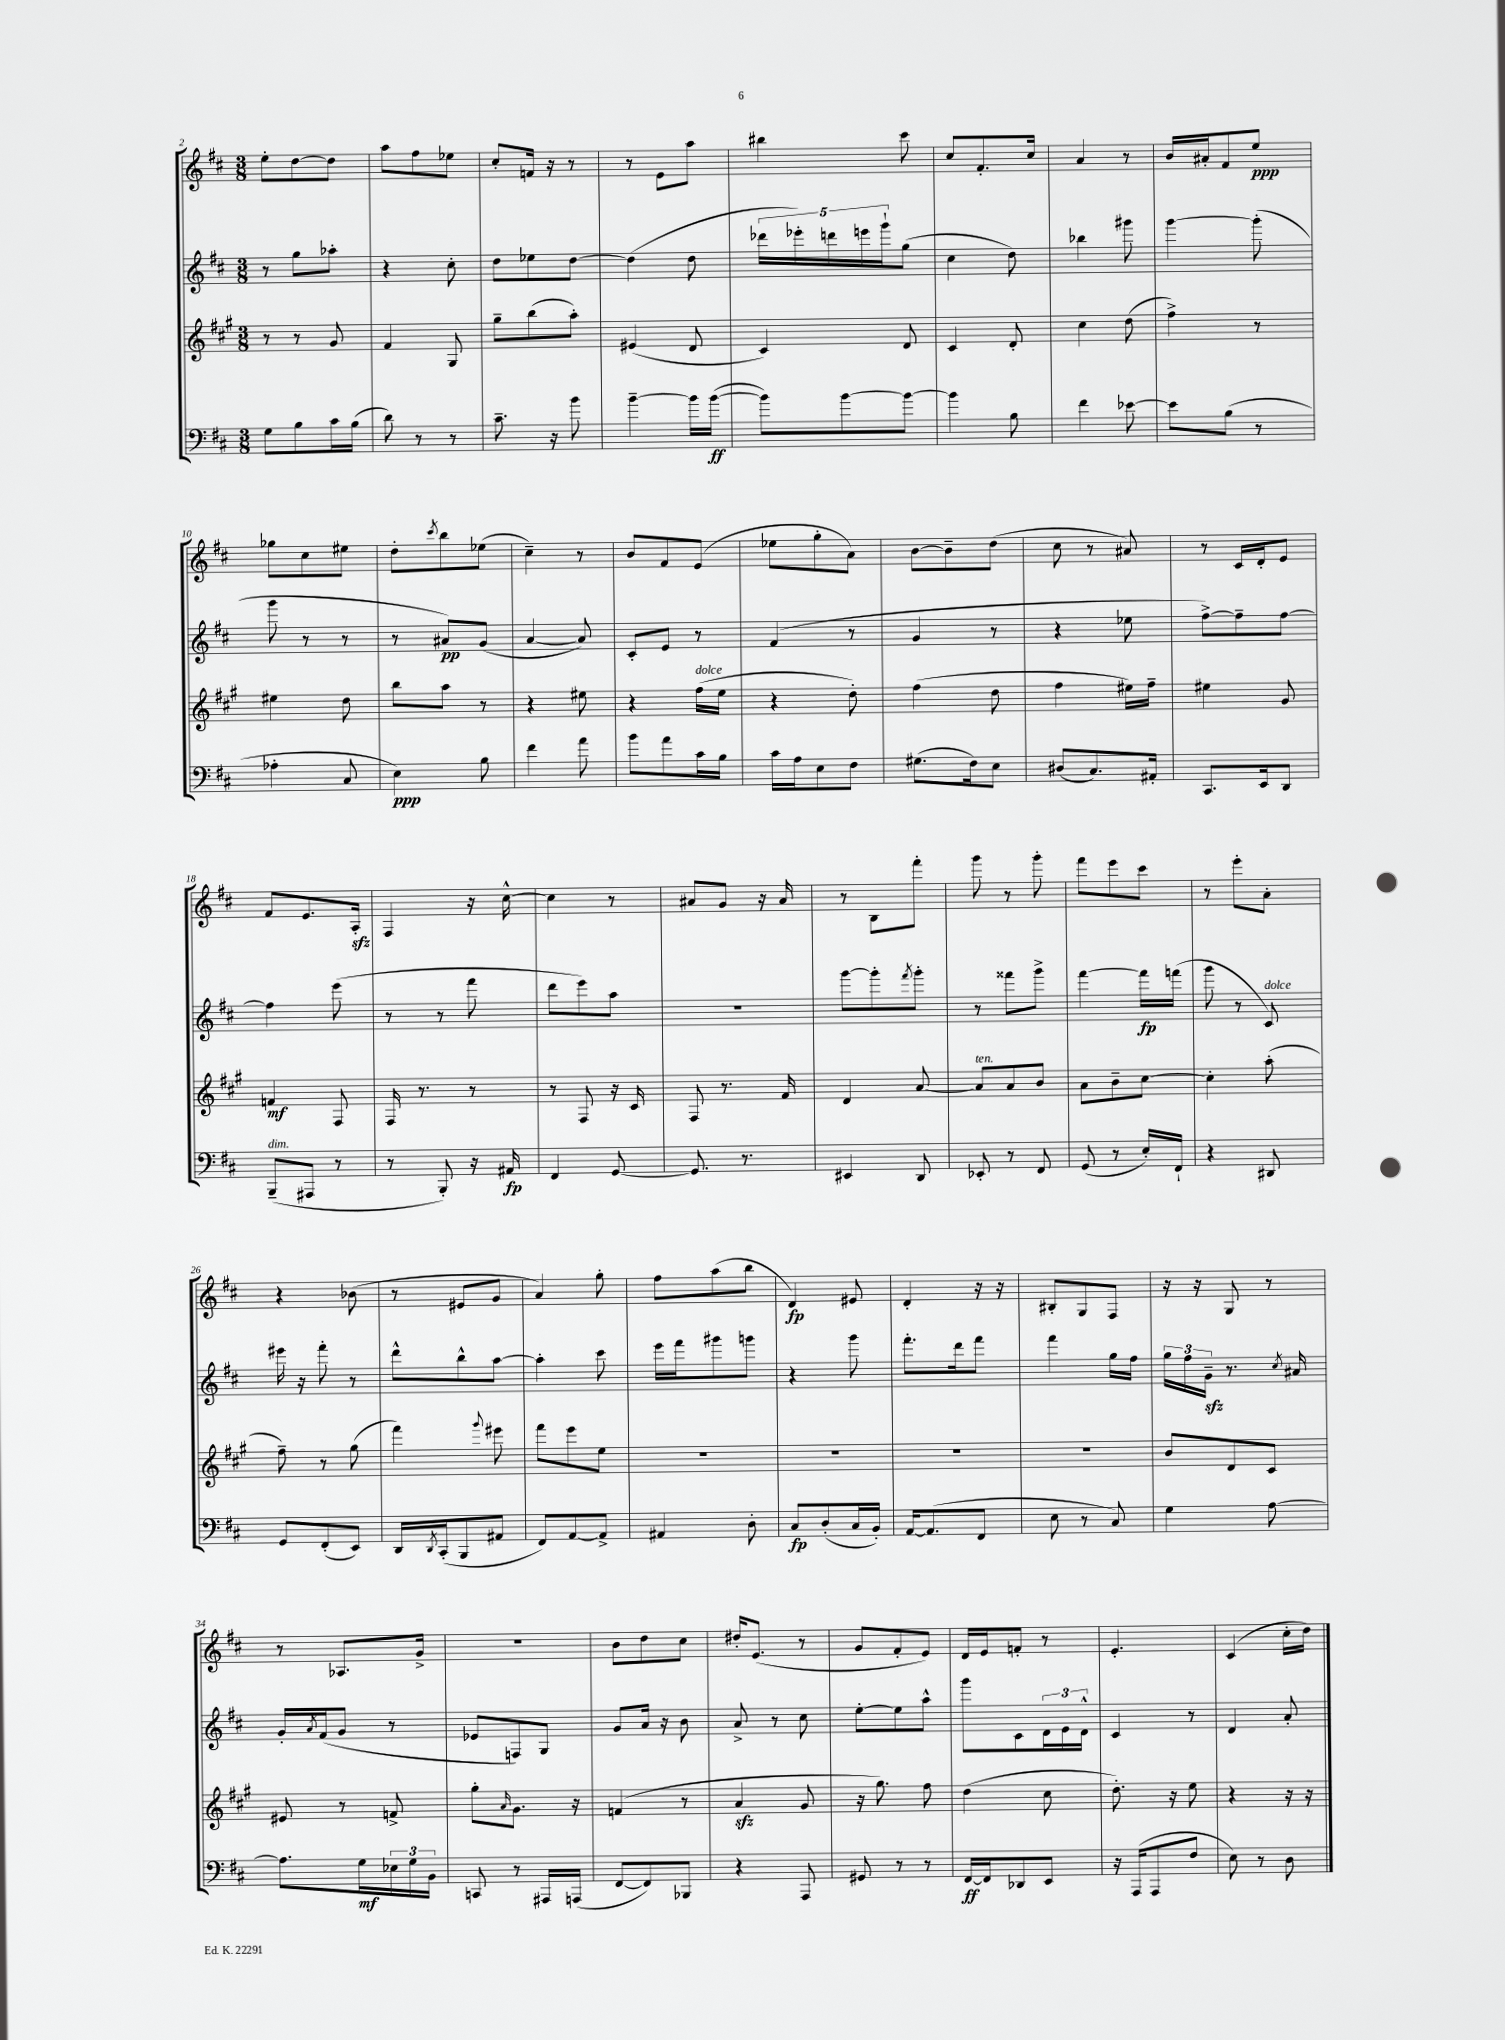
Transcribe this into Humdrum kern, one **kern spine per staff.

**kern	**kern	**kern	**kern
*staff4	*staff3	*staff2	*staff1
*clefF4	*clefG2	*clefG2	*clefG2
*k[f#c#]	*k[f#c#g#]	*k[f#c#]	*k[f#c#]
*M3/8	*M3/8	*M3/8	*M3/8
8G\L	8r	8r	8ee'\L
8B\	8r	8gg\L	[8dd\
16c#\L	8g#/	8aa-'\J	8dd\]J
(16B\JJ	.	.	.
=	=	=	=
8d\)	4f#/	4r	8aa\L
8r	.	.	8ff#\
8r	8G#/	8cc#'\	8ee-\J
=	=	=	=
8.c#~\	8gg#~\L	8dd\L	8cc#'/L
.	(8bb\	8ee-\	16f/Jk
16r	.	.	16r
8b\	8aa'\J)	[8dd\J	8r
=	=	=	=
[4b~\	(4e#/	(4dd\]	8r
.	.	.	8e\L
16b\]LL	8d/	8dd\	8aa\J
([16b\JJ	.	.	.
=	=	=	=
8b\]L)	4c#/)	20ddd-\LL	4bb#\
.	.	20eee-'\)	.
.	.	20ddd\	.
[8b\	.	.	.
.	.	20eee\	.
.	.	20ggg`\J	.
8b\_J	8d/	(8gg\J	8ccc#\
=	=	=	=
4b\]	4c#/	4cc#\	8cc#/L
.	.	.	8.f#'/
8B\	8d'/	8dd\)	.
.	.	.	16cc#/Jk
=	=	=	=
4f#\	4cc#\	4bb-\	4a/
[8e-\	(8dd\	8ggg#\	8r
=	=	=	=
8e-\]L	4ff#^\)	[4ggg\	16b/LL
.	.	.	16a#'/J
(8B\J	.	.	8f#/
8r	8r	(8ggg'\]	8ee/J
=	=	=	=
4A-'\	4ee#\	8ggg\	8gg-\L
.	.	8r	8cc#\
8C#/	8dd\	8r	8ee#\J
=	=	=	=
4E\)	8bb\L	8r	8dd'\L
.	.	.	8qccc#/
.	8aa\J	8a#/L)	8bb\
8B\	8r	(8g/J	(8ee-\J
=	=	=	=
4f#\	4r	[4a/	4cc#~\)
8a\	8ee#\	8a/])	8r
=	=	=	=
8b\L	4r	8c#'/L	8b/L
8a\	.	8e/J	8f#/
16c#\L	(16ff#\LL	8r	(8e/J
16B\JJ	16ee\JJ	.	.
=	=	=	=
16c#\LL	4r	(4f#/	8ee-\L
16A\J	.	.	.
8E\	.	.	8gg'\
8F#\J	8dd'\)	8r	8a\J)
=	=	=	=
(8.G#\L	(4ff#\	4g/	[8b\L
.	.	.	8b~\]
16F#\k)	.	.	.
8E\J	8dd\	8r	(8dd\J
=	=	=	=
(8D#/L	4ff#\	4r	8cc#\
8.C#/)	.	.	8r
.	16ee#\LL)	8ee-\	8a#/)
16AA#'/Jk	16ff#~\JJ	.	.
=	=	=	=
8.CC#/L	4ee#\	[8ff#^\L)	8r
.	.	8ff#~\]	16c#/LL
16EE/k	.	.	16d'/J
8DD/J	8g#/	[8ff#\J	8e/J
=	=	=	=
(8BBB~/L	4f/	4ff#\]	8f#/L
8AAA#/J	.	.	8.e/
8r	8F#/	(8eee\	.
.	.	.	16A'/Jk
=	=	=	=
8r	16F#/	8r	4F#/
.	8.r	.	.
8BBB'/)	.	8r	.
16r	8r	8fff#\	16r
16AA#/	.	.	[16cc#^^\
=	=	=	=
4FF#/	8r	8ddd\L	4cc#\]
.	8F#/	8eee\)	.
[8GG/	16r	8aa\J	8r
.	16c#/	.	.
=	=	=	=
8.GG/]	8F#/	4.r	8a#/L
.	8.r	.	8g/J
8.r	.	.	.
.	.	.	16r
.	16f#/	.	16a#/
=	=	=	=
4EE#/	4d/	[8ggg\L	8r
.	.	8ggg'\]	8B\L
.	.	8qfff#/	.
8DD/	[8a/	8ggg'\J	8fff#'\J
=	=	=	=
8EE-'/	8a/]L	8r	8ggg\
8r	8a/	8fff##\L	8r
8FF#/	8b/J	8ggg^\J	8ggg'\
=	=	=	=
(8GG/	8a\L	[4fff#\	8fff#\L
8r	8b~\	.	8eee\
16E'/LL)	[8cc#\J	16fff#\]LL	8ccc#\J
16FF#`/JJ	.	(16fff\JJ	.
=	=	=	=
4r	4cc#'\]	8ggg\	8r
.	.	8r	8eee'\L
8DD#/	(8aa'\	8c#/)	8a'\J
=	=	=	=
8GG/L	8ff#~\)	16eee#\	4r
.	.	16r	.
(8FF#'/	8r	8fff#'\	.
8EE/J)	(8gg#\	8r	(8b-\
=	=	=	=
16DD/LL	4fff#\)	8ddd^^\L	8r
8qDD/	.	.	.
(16CC#'/J	.	.	.
8BBB/	.	8bb^^\	8e#/L
.	8qqggg#/	.	.
8AA#/J	8eee#\	[8aa\J	8g/J
=	=	=	=
8FF#/L)	8fff#\L	4aa'\]	4a/)
[8AA/	8eee\	.	.
8AA^/]J	8ee\J	8ccc#\	8gg'\
=	=	=	=
4AA#/	4.r	16eee\LL	8ff#\L
.	.	16fff#\J	.
.	.	8ggg#\	(8aa\
8D'\	.	8ggg\J	8bb\J
=	=	=	=
8C#/L	4.r	4r	4d/)
(8D'/	.	.	.
16C#/L	.	8ggg\	8e#/
16BB'/JJ)	.	.	.
=	=	=	=
[16AA/LK	4.r	8.fff#'\L	4d'/
(8.AA/]	.	.	.
.	.	16ddd\k	.
8FF#/J	.	8fff#\J	16r
.	.	.	16r
=	=	=	=
8E\	4.r	4fff#\	8B#'/L
8r	.	.	8G/
8C#/)	.	16gg\LL	8F#/J
.	.	16ff#\JJ	.
=	=	=	=
4G\	8b/L	24gg\LL	16r
.	.	24ff#\	.
.	.	.	16r
.	.	24g~\JJ	.
.	8d/	8.r	8G/
[8A\	8c#/J	.	8r
.	.	8qcc#/	.
.	.	16a#/	.
=	=	=	=
8.A\]L	8e#/	16g'/LL	8r
.	.	8qa/	.
.	.	(16f#/J	.
.	8r	8g/J	8.A-/L
16G\L	.	.	.
24E-\	8f^/	8r	.
24G\	.	.	.
.	.	.	16g^/Jk
24BB\JJ	.	.	.
=	=	=	=
8CC/	8gg#'\L	8e-/L	4.r
.	16qqa/	.	.
8r	8.g#\J	8F/)	.
16AAA#/LL	.	8G/J	.
(16AAA/JJ	16r	.	.
=	=	=	=
[8FF#/L	(4f/	8g/L	8b\L
8FF#/])	.	16a/Jk	8dd\
.	.	16r	.
8BBB-/J	8r	8b\	8cc#\J
=	=	=	=
4r	4a/	8a^/	16dd#'/LK
.	.	.	(8.e/J
.	.	8r	.
8AAA/	8g#/	8cc#\	8r
=	=	=	=
8GG#/	16r	[8ee'\L	8g/L
.	8.gg#\)	.	.
8r	.	8ee\]	8f#'/
8r	8ff#\	8aa^^\J	8e/J)
=	=	=	=
[16FF#/LL	(4dd\	8ggg\L	16d/LL
16FF#/]J	.	.	16e/J
8DD-/	.	8c#\	8f'/J
8EE/J	8cc#\	24d\L	8r
.	.	24e\	.
.	.	24d^^\JJ	.
=	=	=	=
16r	8.dd'\)	4c#/	4.e'/
(16AAA/LK	.	.	.
8AAA/	.	.	.
.	16r	.	.
8F#/J	8ee\	8r	.
=	=	=	=
8E\)	4r	4d/	(4c#/
8r	.	.	.
8D\	16r	8a'/	16cc#'\LL
.	16r	.	16dd\JJ)
==	==	==	==
*-	*-	*-	*-
